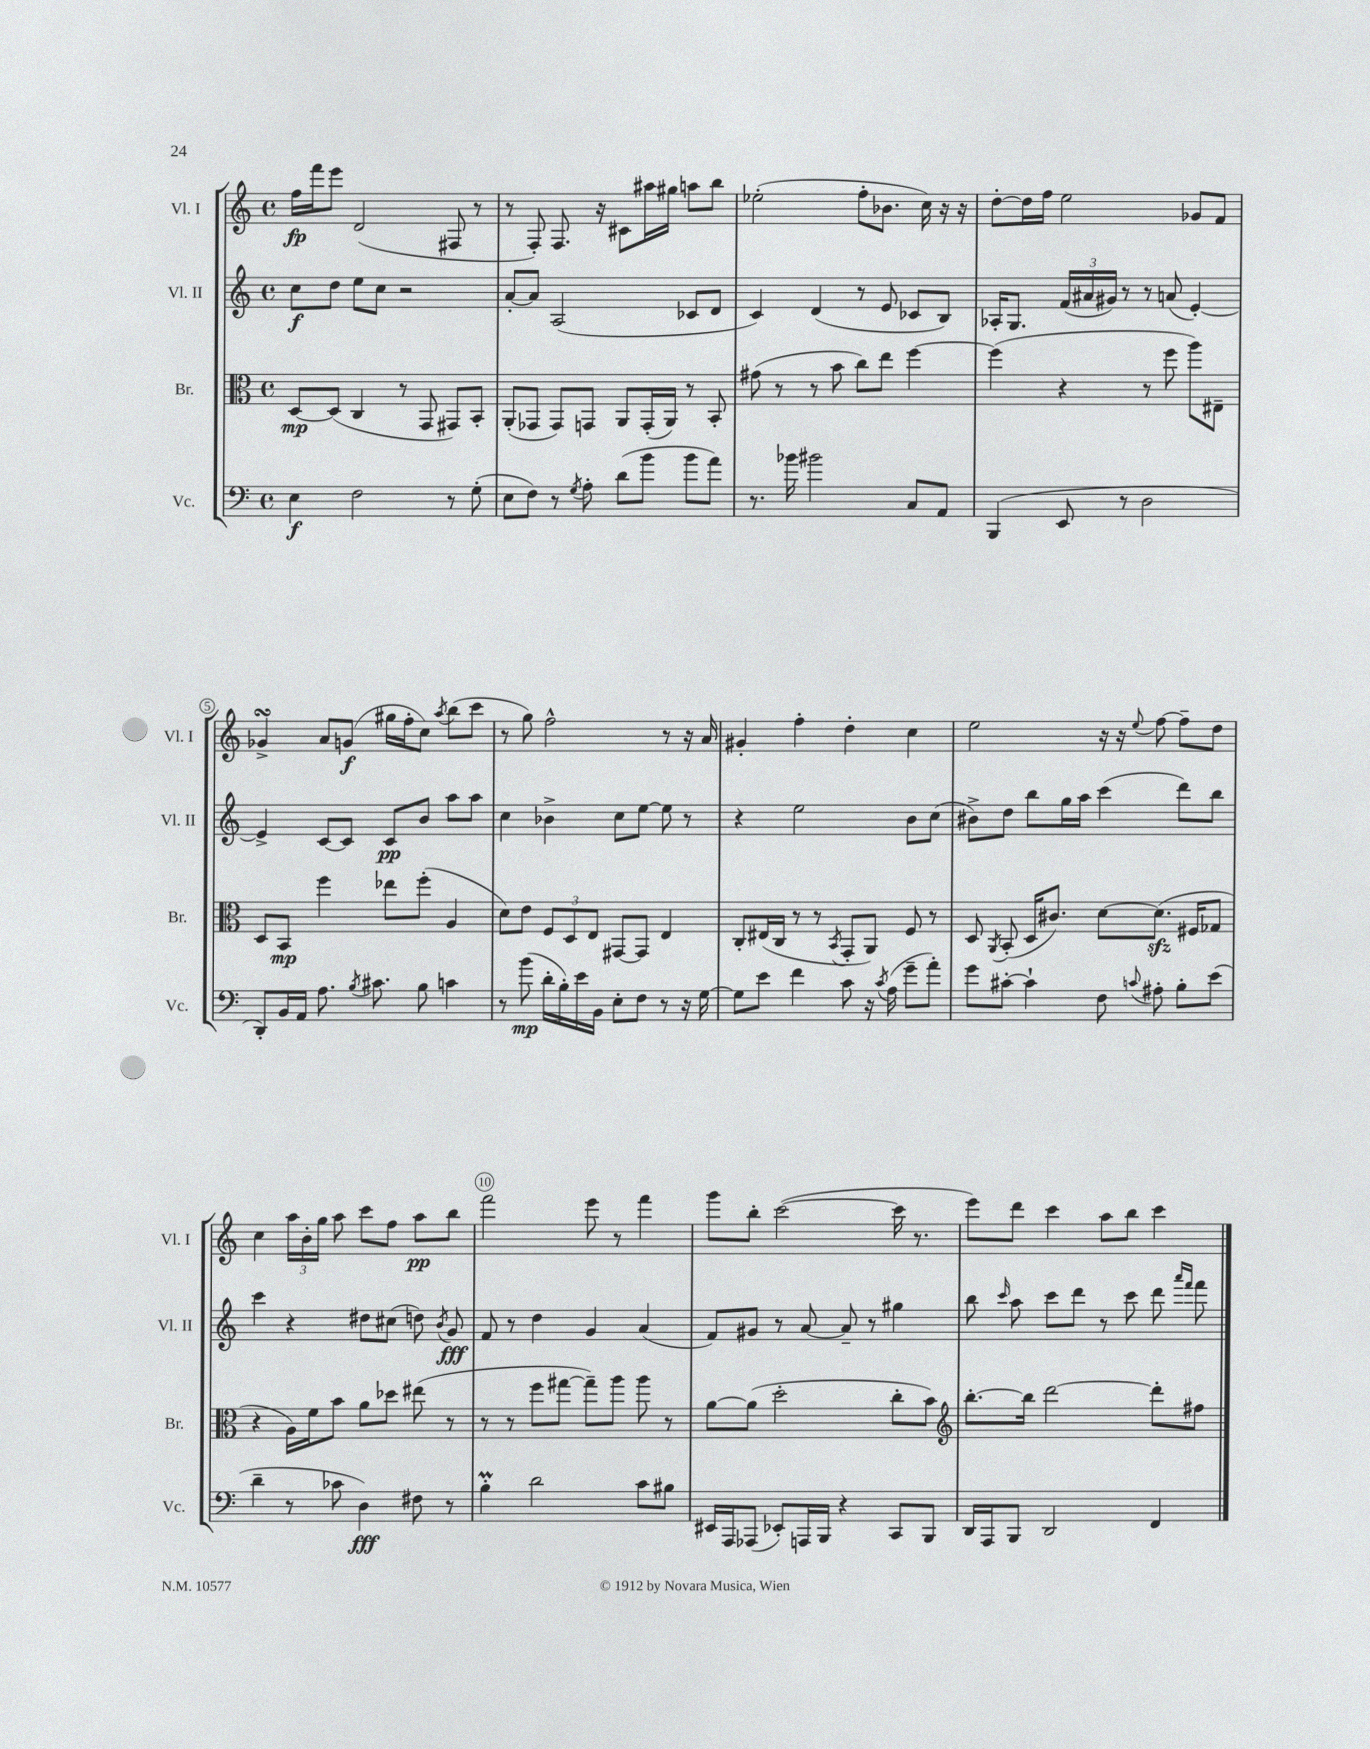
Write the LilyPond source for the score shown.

<<
\new StaffGroup <<
\new Staff = "s0" \with { instrumentName = "Vl. I" shortInstrumentName = "Vl. I" } {
    \clef treble \key c \major \defaultTimeSignature \time 4/4
    \autoBeamOff f''16[\fp f'''16 e'''8] d'2( fis8 r8 |
    r8 f8-.) f8. r16 cis'8[ ais''16 gis''16] a''8[ b''8] |
    ees''2-.( f''8[-. bes'8.] c''16) r16 r16 |
    d''8[~-. d''16 f''16] e''2 ges'8[ f'8] |
    ges'4->\turn a'8[ g'8]\f( gis''16[ f''16-. c''8]) \acciaccatura { a''8 } b''8[( c'''8] |
    r8 g''8) f''2-^ r8 r16 a'16 |
    gis'4-. f''4-. d''4-. c''4 |
    e''2 r16 r16 \appoggiatura { e''8 } f''8~ f''8[-- d''8] |
    c''4 \tuplet 3/2 { a''16[ b'16-. g''16] } a''8 c'''8[ f''8] a''8[\pp b''8] |
    f'''2 e'''8 r8 f'''4 |
    g'''8[ b''8]-. c'''2~( c'''16 r8. |
    e'''8[) d'''8] c'''4 a''8[ b''8] c'''4 \bar "|." |
}
\new Staff = "s1" \with { instrumentName = "Vl. II" shortInstrumentName = "Vl. II" } {
    \clef treble \key c \major \defaultTimeSignature \time 4/4
    \autoBeamOff c''8[\f d''8] e''8[ c''8] r2 |
    a'8[~-. a'8] a2( ces'8[ d'8] |
    c'4) d'4( r8 e'8 ces'8[ b8]) |
    aes16[-. g8.] \tuplet 3/2 { f'16[( ais'16 gis'16]) } r8 r8 a'8( e'4~-.) |
    e'4-> c'8[~ c'8] c'8[\pp b'8] a''8[ a''8] |
    c''4 bes'4-> c''8[ e''8]~ e''8 r8 |
    r4 e''2 b'8[ c''8]( |
    bis'8[->) d''8] b''8[ g''16 a''16] c'''4( d'''8[) b''8] |
    c'''4 r4 dis''8[ cis''8]( d''8) \acciaccatura { b'8 } g'8\fff |
    f'8 r8 d''4 g'4 a'4( |
    f'8[) gis'8] r8 a'8~ a'8-- r8 gis''4 |
    b''8 \grace { c'''16 } a''8 c'''8[ d'''8] r8 c'''8 d'''8 \grace { a'''16[ f'''16] } f'''8 \bar "|." |
}
\new Staff = "s2" \with { instrumentName = "Br." shortInstrumentName = "Br." } {
    \clef alto \key c \major \defaultTimeSignature \time 4/4
    \autoBeamOff d8[~\mp d8]( c4 r8 g,8 gis,8[) b,8]-. |
    a,8[-.( ges,8] ges,8[) g,8] a,8[ g,16-.( a,16]) r8 b,8-. |
    gis'8( r8 r8 b'8 c''8[) e''8] f''4~ |
    f''4( r4 r8 f''8 a''8[) eis8]-- |
    d8[ b,8]\mp f''4 ees''8[ f''8]-.( a4 |
    d'8[) e'8] \tuplet 3/2 { f8[ d8 e8] } gis,8[~ gis,8] e4 |
    c8[-. eis16( c16] r8 r8 \acciaccatura { b,8 } g,8[-. a,8]) f8 r8 |
    d8 \acciaccatura { a,8 } b,8-.( d16[ cis'8.]) d'8[~ d'8.]\sfz( fis16[ ges8] |
    r4 a16[) f'16 b'8] a'8[ des''8] eis''8( r8 |
    r8 r8 f''8[ gis''8]~ gis''8[--) a''8] a''8 r8 |
    a'8[~ a'8]( d''2-. c''8[-. b'8]) |
    \clef treble b''8.[~-. b''16] d'''2~ d'''8[-. fis''8] \bar "|." |
}
\new Staff = "s3" \with { instrumentName = "Vc." shortInstrumentName = "Vc." } {
    \clef bass \key c \major \defaultTimeSignature \time 4/4
    \autoBeamOff e4\f f2 r8 g8-.( |
    e8[ f8]) r8 \acciaccatura { g8 } a8-. d'8[( b'8] b'8[ a'8]) |
    r8. bes'16 bis'2 c8[ a,8] |
    b,,4( e,8 r8 d2 |
    d,8[-.) b,16 a,16] a8. \acciaccatura { b8 } cis'8. b8 c'4 |
    r8 b'8\mp( d'16[-. b16-.) e'16 b,16] e8[-. f8] r8 r16 g16~ |
    g8[ e'8] f'4 c'8 r16 \acciaccatura { c'8 } a16( g'8[-- a'8]-.) |
    g'8[ cis'8]~-. cis'4-! f8 \appoggiatura { c'8 } ais8-. b8[-. e'8]( |
    d'4-- r8 ces'8 d4\fff) fis8 r8 |
    b4-.\prall d'2 c'8[ bis8] |
    eis,16[ a,,16 aes,,8]( ees,8[-.) a,,16 b,,16] r4 c,8[ b,,8] |
    d,16[ a,,16 b,,8] d,2 f,4 \bar "|." |
}
>>
>>
\layout { \context { \Score \override BarNumber.break-visibility = ##(#f #t #t) barNumberVisibility = #(every-nth-bar-number-visible 5) \override BarNumber.stencil = #(make-stencil-circler 0.1 0.3 ly:text-interface::print) } }
